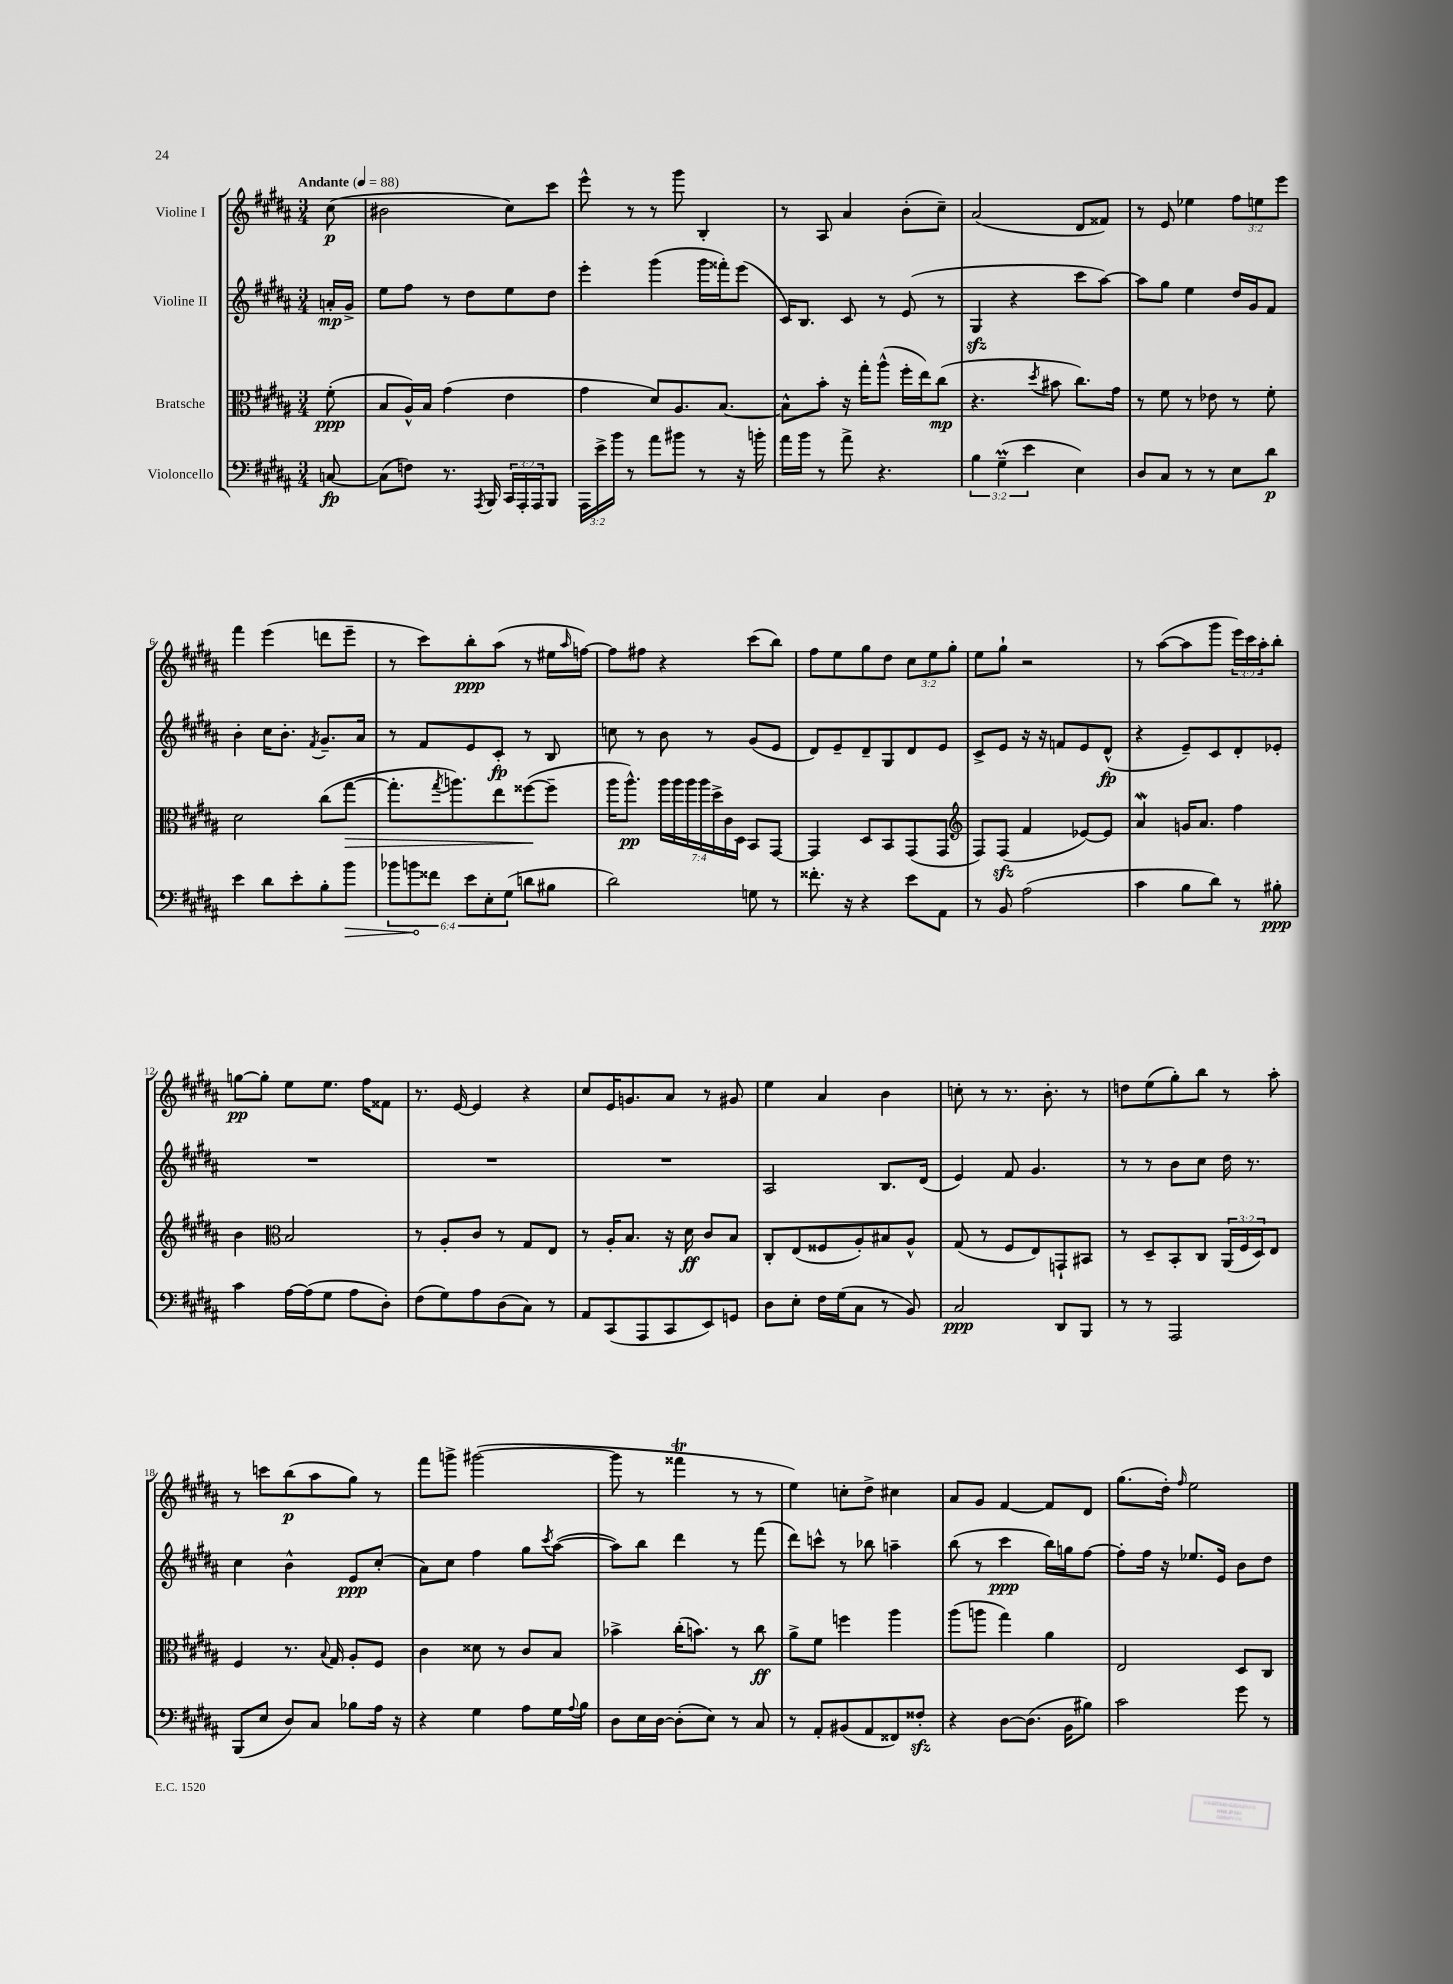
<<
\new StaffGroup <<
\new Staff = "s0" \with { instrumentName = "Violine I" } {
    \clef treble \key b \major \numericTimeSignature \time 3/4 \override Staff.TupletNumber.text = #tuplet-number::calc-fraction-text \partial 8 \tempo "Andante" 4 = 88
    cis''8\p( |
    bis'2 cis''8) cis'''8 |
    e'''8-^ r8 r8 gis'''8 b4-. |
    r8 ais8 ais'4 b'8-.( cis''8--) |
    ais'2( dis'8 fisis'8) |
    r8 e'8 ees''4 \tuplet 3/2 { fis''8 e''8 e'''8 } |
    fis'''4 e'''4( d'''8 e'''8-- |
    r8 cis'''8) b''8-.\ppp ais''8( r8 eis''16 \grace { ais''16 } f''16~) |
    f''8 fis''8 r4 cis'''8( b''8) |
    fis''8 e''8 gis''8 dis''8 \tuplet 3/2 { cis''8 e''8 gis''8-. } |
    e''8 gis''8-! r2 |
    r8 ais''8~( ais''8 gis'''8 \tuplet 3/2 { e'''16) cis'''16 ais''16-. } b''8-. |
    g''8~\pp g''8-. e''8 e''8. fis''16 fisis'8 |
    r8. e'16~ e'4 r4 |
    cis''8 e'16 g'8. ais'8 r8 gis'8 |
    e''4 ais'4 b'4 |
    c''8-. r8 r8. b'8.-. r8 |
    d''8 e''8( gis''8-.) b''8 r8 ais''8-. |
    r8 c'''8 b''8\p( ais''8 gis''8) r8 |
    fis'''8 g'''8-> gis'''2~( |
    gis'''8 r8 fisis'''4\trill r8 r8 |
    e''4) c''8-. dis''8-> cis''4 |
    ais'8 gis'8 fis'4~ fis'8 dis'8 |
    gis''8.( dis''16-.) \grace { fis''16 } e''2 \bar "|." |
}
\new Staff = "s1" \with { instrumentName = "Violine II" } {
    \clef treble \key b \major \numericTimeSignature \time 3/4 \partial 8
    a'16-.\mp gis'16-> |
    e''8 fis''8 r8 dis''8 e''8 dis''8 |
    e'''4-. gis'''4( gis'''16 fisis'''16-.) e'''8( |
    cis'16) b8. cis'8 r8 e'8( r8 |
    gis4\sfz r4 cis'''8 ais''8~) |
    ais''8 gis''8 e''4 dis''16 gis'16 fis'8 |
    b'4-. cis''16 b'8.-. \acciaccatura { fis'8 } gis'8.-- ais'16 |
    r8 fis'8 e'8 cis'8-.\fp r8 b8 |
    c''8 r8 b'8 r8 gis'8( e'8 |
    dis'8) e'8-- dis'8-- gis8 dis'8 e'8 |
    cis'8-> e'8 r16 r16 f'8 e'8 dis'8-^\fp( |
    r4 e'8--) cis'8 dis'8-. ees'8-. |
    R2. |
    R2. |
    R2. |
    ais2 b8. dis'16( |
    e'4) fis'8 gis'4. |
    r8 r8 b'8 cis''8 dis''16 r8. |
    cis''4 b'4-^ e'8\ppp cis''8-.( |
    ais'8) cis''8 fis''4 gis''8 \acciaccatura { cis'''8 } ais''8~( |
    ais''8) b''8 dis'''4 r8 fis'''8( |
    dis'''8) c'''8-^ r8 bes''8 a''4-- |
    b''8( r8 cis'''4\ppp b''16) g''16 fis''8~ |
    fis''8-. fis''16 r16 ees''8. e'16 b'8 dis''8 \bar "|." |
}
\new Staff = "s2" \with { instrumentName = "Bratsche" } {
    \clef alto \key b \major \numericTimeSignature \time 3/4 \override Staff.TupletNumber.text = #tuplet-number::calc-fraction-text \partial 8
    fis'8-.\ppp( |
    b8 ais16-^) b16 gis'4( e'4 |
    gis'4 dis'8) ais8. b8.~ |
    b8-^ b'8-. r16 gis''16-. ais''8-^( fis''16-. e''16) cis''8\mp( |
    r4. \acciaccatura { dis''8 } bis'8 cis''8.) gis'16 |
    r8 fis'8 r8 ees'8 r8 fis'8-. |
    dis'2 cis''8( gis''8~\> |
    gis''8.-. \acciaccatura { gis''8 } a''8.) e''8 fisis''8~\!( fisis''8-- |
    ais''16 ais''8.-^\pp) \tuplet 7/4 { ais''16 ais''16 ais''16 ais''16 dis''16-> cis'16 dis16 } b,8 gis,8~ |
    gis,4 dis8 b,8 gis,8( gis,8 |
    \clef treble fis8) fis8\sfz( fis'4 ees'8~) ees'8 |
    ais'4\mordent g'16 ais'8. fis''4 |
    b'4 \clef alto b2 |
    r8 ais8-. cis'8 r8 gis8 e8 |
    r8 ais16-. b8. r16 dis'16\ff cis'8 b8 |
    cis8-. e8( fisis8 ais8-.) bis8 ais8-^ |
    gis8( r8 fis8 e8) g,8-! bis,8 |
    r8 dis8-- b,8-. cis8 \tuplet 3/2 { ais,16( fis16 dis16) } e8 |
    fis4 r8. \appoggiatura { b8 } gis16 ais8-. fis8 |
    cis'4 disis'8 r8 cis'8 b8 |
    bes'4-> cis''16-.( b'8.) r8 cis''8\ff |
    ais'8-> fis'8 f''4 ais''4 |
    ais''8( a''8 gis''4) ais'4 |
    e2 dis8 cis8 \bar "|." |
}
\new Staff = "s3" \with { instrumentName = "Violoncello" } {
    \clef bass \key b \major \numericTimeSignature \time 3/4 \override Staff.TupletNumber.text = #tuplet-number::calc-fraction-text \partial 8
    c8~\fp |
    c8( f8) r8. \acciaccatura { ais,,8 } b,,16 \tuplet 3/2 { cis,16 ais,,16-. ais,,16 } b,,8 |
    \tuplet 3/2 { ais,,16 e'16-> b'16 } r8 ais'8 bis'8 r8 r16 b'16-. |
    ais'16 b'16 r8 ais'8-> r4. |
    \tuplet 3/2 { b4 gis4--\prall( e'4 } e4) |
    dis8 cis8 r8 r8 e8 dis'8\p |
    e'4 dis'8 e'8-. b8-. \once \override Hairpin.circled-tip = ##t b'8\> |
    \tuplet 6/4 { bes'8 b'8\! fisis'8 e'8 e8-. gis8( } d'8 bis8 |
    dis'2) g8 r8 |
    fisis'8.-. r16 r4 e'8 ais,8 |
    r8 b,8 ais2( |
    cis'4 b8 dis'8) r8 bis8-.\ppp |
    cis'4 ais16~ ais16( gis8 ais8 dis8-.) |
    fis8( gis8) ais8 dis8( cis8) r8 |
    ais,8 cis,8( ais,,8 cis,8 e,8) g,8 |
    dis8 e8-. fis16 gis16( cis8 r8 b,8) |
    cis2\ppp dis,8 b,,8 |
    r8 r8 ais,,2 |
    b,,8( e8 dis8) cis8 bes8 ais16 r16 |
    r4 gis4 ais8 gis16 \appoggiatura { ais8 } b16 |
    dis8 e16 dis16~ dis8-.( e8) r8 cis8 |
    r8 ais,8-. bis,8( ais,8 fisis,8) fisis8-.\sfz |
    r4 dis8~ dis8.( b,16 bis8) |
    cis'2 gis'8 r8 \bar "|." |
}
>>
>>
